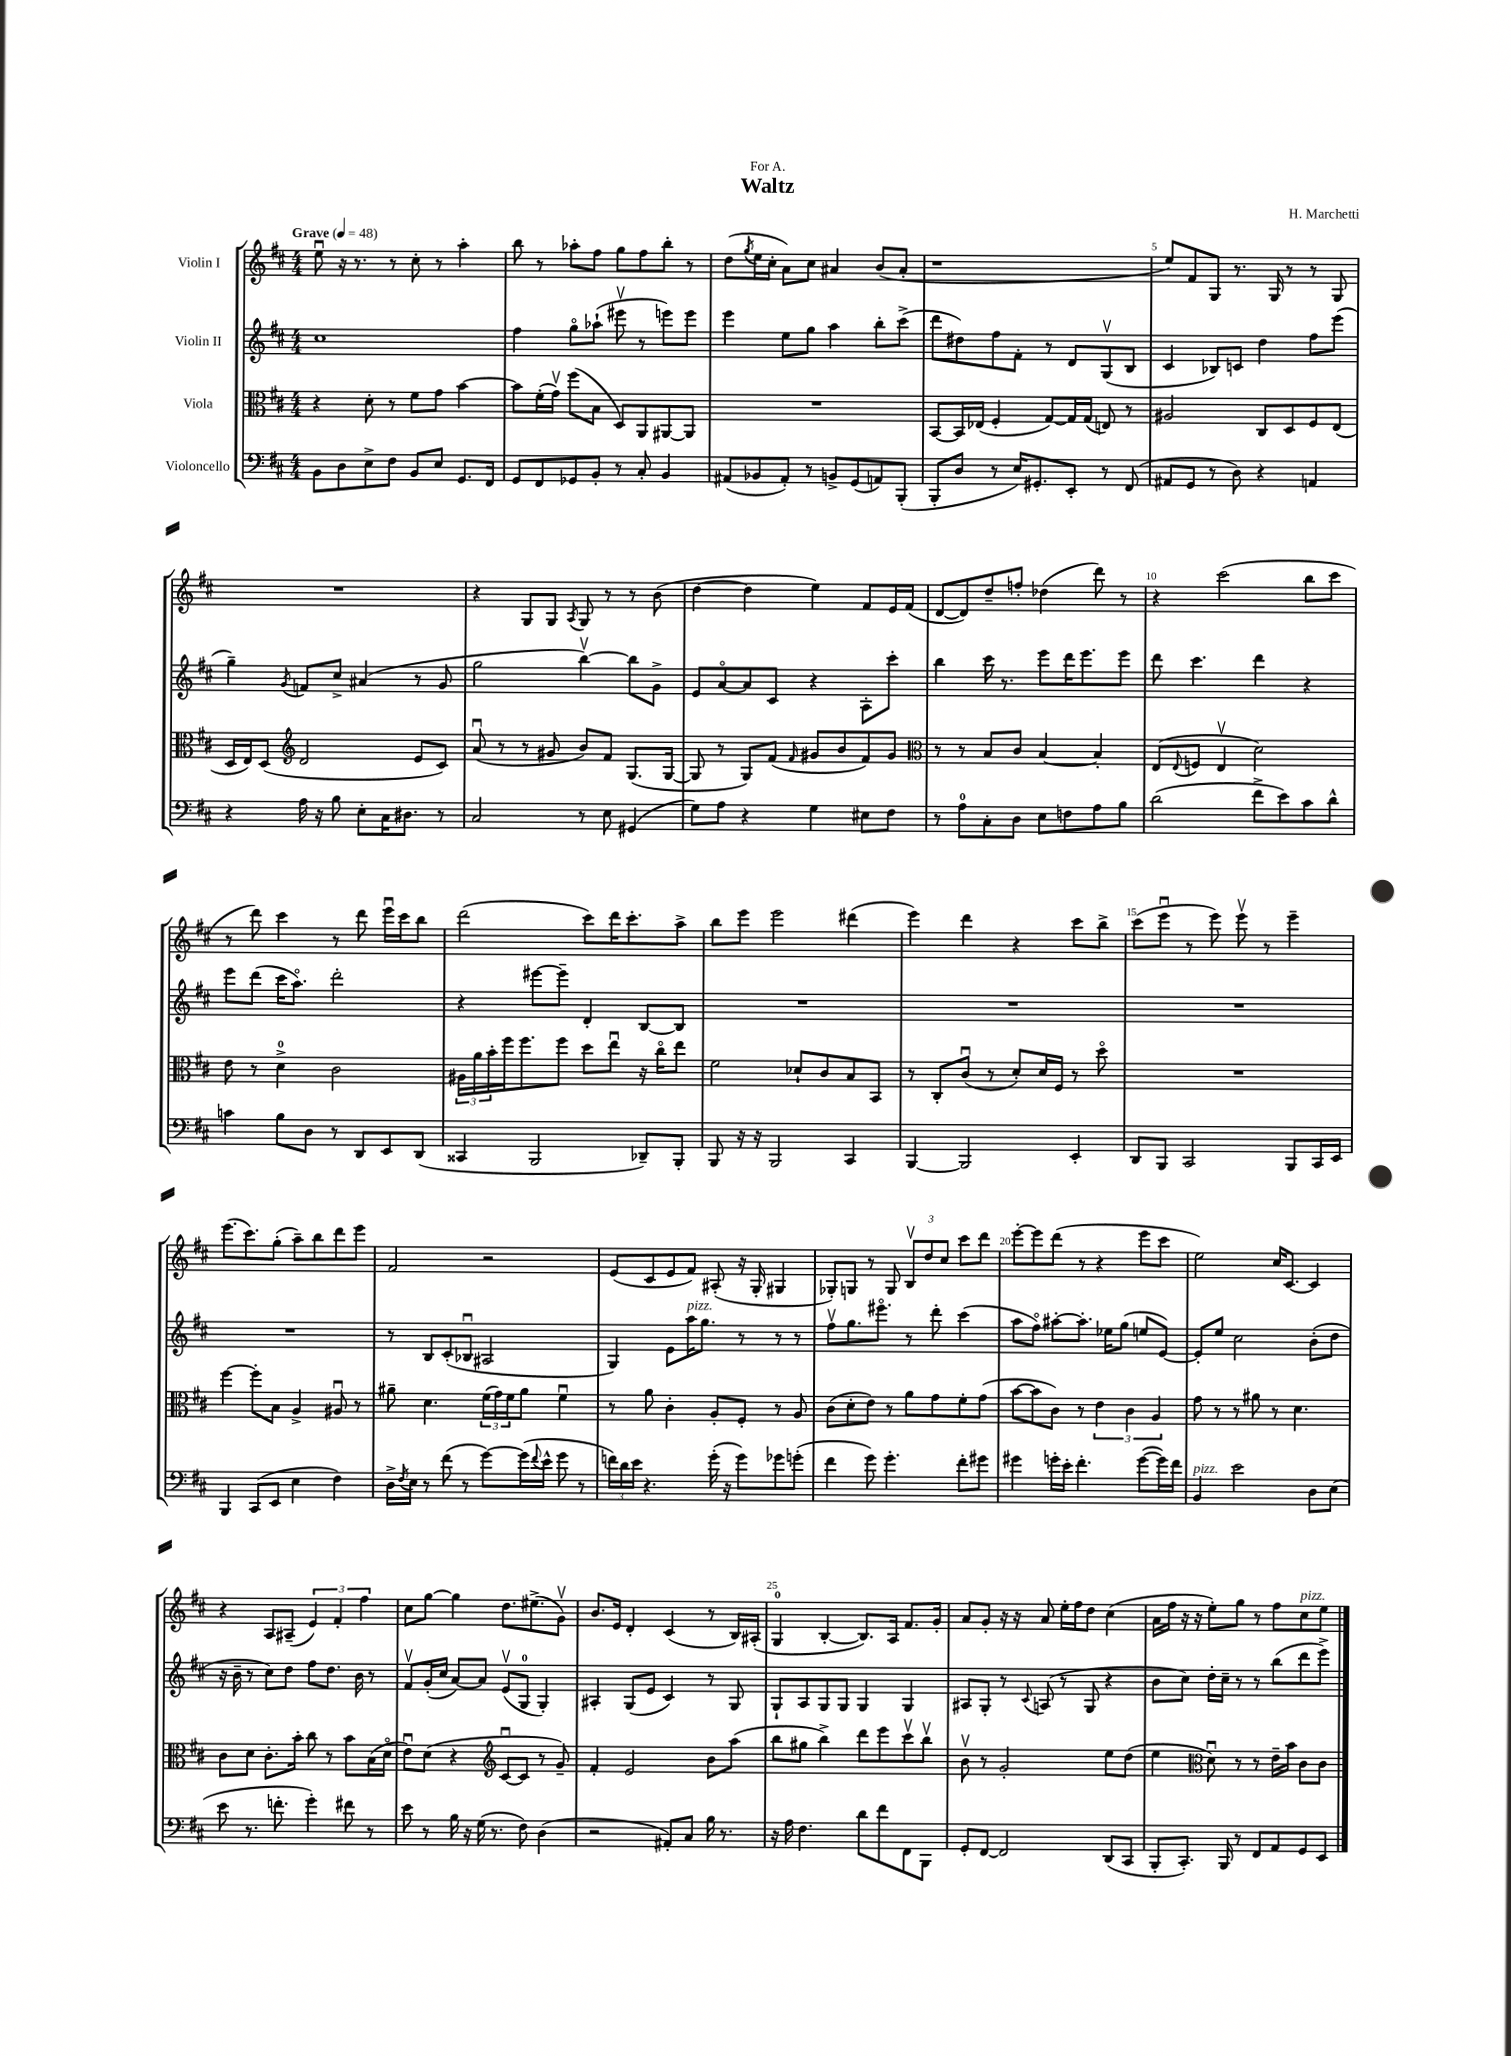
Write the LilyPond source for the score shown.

\header { title = "Waltz" composer = "H. Marchetti" dedication = "For A." }
<<
\new StaffGroup <<
\new Staff = "s0" \with { instrumentName = "Violin I" } {
    \clef treble \key d \major \numericTimeSignature \time 4/4 \tempo "Grave" 4 = 48
    e''8\downbow r16 r8. r8 cis''8-. r8 a''4-. |
    b''8 r8 aes''8-. fis''8 g''8 fis''8 b''8-. r8 |
    d''8( \acciaccatura { g''8 } e''16 cis''16-. a'8) cis''8 ais'4 b'8( ais'8-. |
    r1 |
    e''8) fis'8 g8 r8. g16 r8 r8 g8 |
    R1 |
    r4 g8 g8 \acciaccatura { a8 } g8 r8 r8 b'8( |
    d''4~ d''4 e''4) fis'8 e'16 fis'16( |
    d'8~ d'8) d''8-- f''8-. des''4( d'''8) r8 |
    r4 cis'''2( b''8 cis'''8 |
    r8 d'''8) cis'''4 r8 d'''8 e'''16\downbow cis'''16 b''8 |
    d'''2( cis'''8) d'''16 cis'''8.-. a''8-> |
    b''8 e'''8 e'''2 dis'''4( |
    e'''4) d'''4 r4 cis'''8 b''8-> |
    cis'''8( e'''8\downbow r8 e'''8) e'''8\upbow r8 e'''4-- |
    e'''8.( cis'''8.) g''8-.( a''8--) b''8 d'''8 e'''8 |
    fis'2 r2 |
    e'8( cis'8 e'8 fis'8) ais8-.( r16 g16-. gis4 |
    ges8-.) g8 r8 g8 \tuplet 3/2 { b8\upbow d''8 cis''8 } cis'''8 d'''8 |
    e'''8~-. e'''8 d'''8( r8 r4 e'''8 cis'''8 |
    e''2) cis''16 cis'8.~ cis'4 |
    r4 a8 ais8--( \tuplet 3/2 { e'4) fis'4-. fis''4 } |
    cis''8 g''8~ g''4 d''8. eis''8.->( g'8\upbow) |
    b'8. e'16 d'4-. cis'4( r8 b16) ais16-.( |
    g4-0 b4~-. b8.) a16 fis'8. g'16-. |
    a'8 g'8-. r16 r16 a'8 e''16-. fis''16 d''8 cis''4( |
    a'16 fis''16 r16 r16 e''8-.) g''8 r8 fis''8 cis''8^\markup { \italic "pizz." } e''8 \bar "|." |
}
\new Staff = "s1" \with { instrumentName = "Violin II" } {
    \clef treble \key d \major \numericTimeSignature \time 4/4
    cis''1 |
    fis''4 g''8\flageolet aes''8-!( eis'''8\upbow r8 e'''8) e'''8 |
    e'''4 e''8 g''8 a''4 b''8-. cis'''8->( |
    d'''8 dis''8) fis''8 fis'8-. r8 d'8 g8\upbow( b8 |
    cis'4 bes8) c'8 d''4 fis''8 e'''8( |
    g''4--) \acciaccatura { g'8 } f'8 cis''8-> ais'4( r8 g'8 |
    g''2 b''4~\upbow) b''8 g'8-> |
    e'8 a'8~\flageolet a'8 cis'8 r4 a8-. cis'''8-. |
    b''4 cis'''16 r8. e'''8 d'''16 e'''8. e'''8 |
    d'''8 cis'''4. d'''4 r4 |
    e'''8 d'''8( cis'''16 a''8.\flageolet) d'''2-. |
    r4 eis'''8~ eis'''8-- d'4-. b8~ b8 |
    R1 |
    R1 |
    R1 |
    R1 |
    r8 b8 cis'8-.( bes8\downbow ais2 |
    g4) e'8 a''16^\markup { \italic "pizz." } g''8. r8 r8 r8 |
    fis''8\upbow g''8. eis'''8.\flageolet r8 d'''8-. cis'''4( |
    a''8 fis''8\flageolet) ais''8~-. ais''8.-. ees''16 g''8( e''8 e'8~) |
    e'8-. e''8 cis''2 b'8-.( d''8 |
    r16 b'16-- r8 cis''8) d''8 fis''8 d''8. b'16 r8 |
    fis'8\upbow g'16-.( cis''16 a'8~) a'8 e'8\upbow( g8-0 g4-.) |
    ais4-. g8( e'8 cis'4) r8 g8 |
    g8-! a8 g8 g8 g4 g4 |
    ais8 g8-. r8 \appoggiatura { cis'8 } a8( r8 g8 r4 |
    b'8 cis''8) d''16-. cis''16-- r8 r8 b''8( d'''8 e'''8->) \bar "|." |
}
\new Staff = "s2" \with { instrumentName = "Viola" } {
    \clef alto \key d \major \numericTimeSignature \time 4/4
    r4 d'8-. r8 fis'8 g'8 b'4~ |
    b'8 fis'16-.( g'16\upbow) fis''8( b8 d8) a,8 ais,8~ ais,8 |
    R1 |
    b,8~ b,16 ees16( fis4-. g8~) g16 g16( e8) r8 |
    ais2 cis8 d8 fis8 e8( |
    d16 e16) d8( \clef treble d'2 e'8 cis'8) |
    a'8\downbow( r8 r8 gis'8 b'8) fis'8 g8.( g16~ |
    g8 r8 g8) fis'8( \grace { fis'16 } gis'8 b'8 fis'8) gis'8 |
    \clef alto r8 r8 b8 cis'8 b4~ b4-. |
    e8( \appoggiatura { e8 } f8 e4\upbow d'2) |
    e'8 r8 d'4-0-> cis'2 |
    \tuplet 3/2 { ais16 a'16 b'16-. } fis''16 fis''8. fis''8 d''8 e''8\downbow r16 cis''16\flageolet e''8 |
    fis'2 des'8-! cis'8 b8 b,8 |
    r8 cis8-. cis'8\downbow( r8 d'8-.) d'16 fis16 r8 d''8\flageolet |
    R1 |
    fis''4~ fis''8-. b8 a4-> ais8\downbow r8 |
    ais'8-- d'4. \tuplet 3/2 { fis'16( g'16) fis'16 } ais'8 fis'4\downbow |
    r8 a'8 cis'4-. a8-. fis8-. r8 a8 |
    cis'8( d'8-. e'8) r8 a'8 g'8 fis'8-. g'8( |
    b'8~ b'8 cis'8) r8 \tuplet 3/2 { e'4 cis'4 a4 } |
    g'8 r8 r8 ais'8 r8 d'4. |
    cis'8 d'8 cis'8.-. b'16-. cis''8 r8 b'8 b16( d'16\flageolet |
    e'8\downbow) d'8( r4 \clef treble cis'8~\downbow cis'8 r8 g'8--) |
    fis'4-. e'2 b'8 a''8( |
    b''8 gis''8 b''4->) d'''8 e'''8 cis'''8\upbow b''8\upbow |
    b'8\upbow r8 g'2-. e''8 d''8( |
    e''4 \clef alto d'8\downbow) r8 r8 e'16-- b'16 cis'8 cis'8 \bar "|." |
}
\new Staff = "s3" \with { instrumentName = "Violoncello" } {
    \clef bass \key d \major \numericTimeSignature \time 4/4
    b,8 d8 e8-> fis8 b,8 e8 g,8. fis,16 |
    g,8 fis,8 ges,8 b,8-. r8 cis8-. b,4 |
    ais,8( bes,8 ais,8-.) r8 b,8-> g,8( a,8) b,,8-.( |
    b,,8-. d8 r8 e16) gis,8.-. e,8-. r8 fis,8( |
    ais,8 g,8 r8 d8) r4 a,4 |
    r4 a16 r16 b8 e8-. cis16 dis8. r8 |
    cis2 r8 e8 gis,4( |
    g8) a8 r4 g4 eis8 fis8 |
    r8 a8-0 cis8-. d8 e8 f8 a8 b8 |
    d'2( fis'8-> e'8) cis'8 d'8-^ |
    c'4 b8 d8 r8 d,8 e,8 d,8( |
    cisis,4 b,,2 des,8--) b,,8-. |
    b,,8 r16 r16 b,,2 cis,4 |
    b,,4~ b,,2 e,4-. |
    d,8 b,,8 cis,2 b,,8 cis,16 e,16 |
    b,,4 cis,8( e,8 e4 fis4) |
    d16-> \acciaccatura { fis8 } e16 r8 fis'8( r8 g'8~) g'16( \appoggiatura { fis'8 } e'16-^ g'8 r8 |
    \tuplet 3/2 { f'16) d'16 e'16 } r4. g'16-.( r16 g'8) ges'8 g'8-.( |
    fis'4 g'8) g'4.-. fis'8-. gis'8 |
    gis'4 g'16-. e'16-. fis'4.-. g'8~( g'16) fis'16 |
    b,4^\markup { \italic "pizz." } e'2 d8 e8( |
    e'8 r8. f'8.-. g'4-.) fis'8 r8 |
    e'8 r8 b16 r16 g16( r8. fis8) d4( |
    r2 ais,8-.) cis8 b16 r8. |
    r16 a16 fis4. d'8 fis'8 fis,8 b,,8 |
    g,8-. fis,8~ fis,2 d,8( cis,8 |
    b,,8-. cis,8.-.) b,,16 r8 fis,8 a,8 g,8 e,8 \bar "|." |
}
>>
>>
\layout { \context { \Score \override BarNumber.break-visibility = ##(#f #t #t) barNumberVisibility = #(every-nth-bar-number-visible 5) } }
